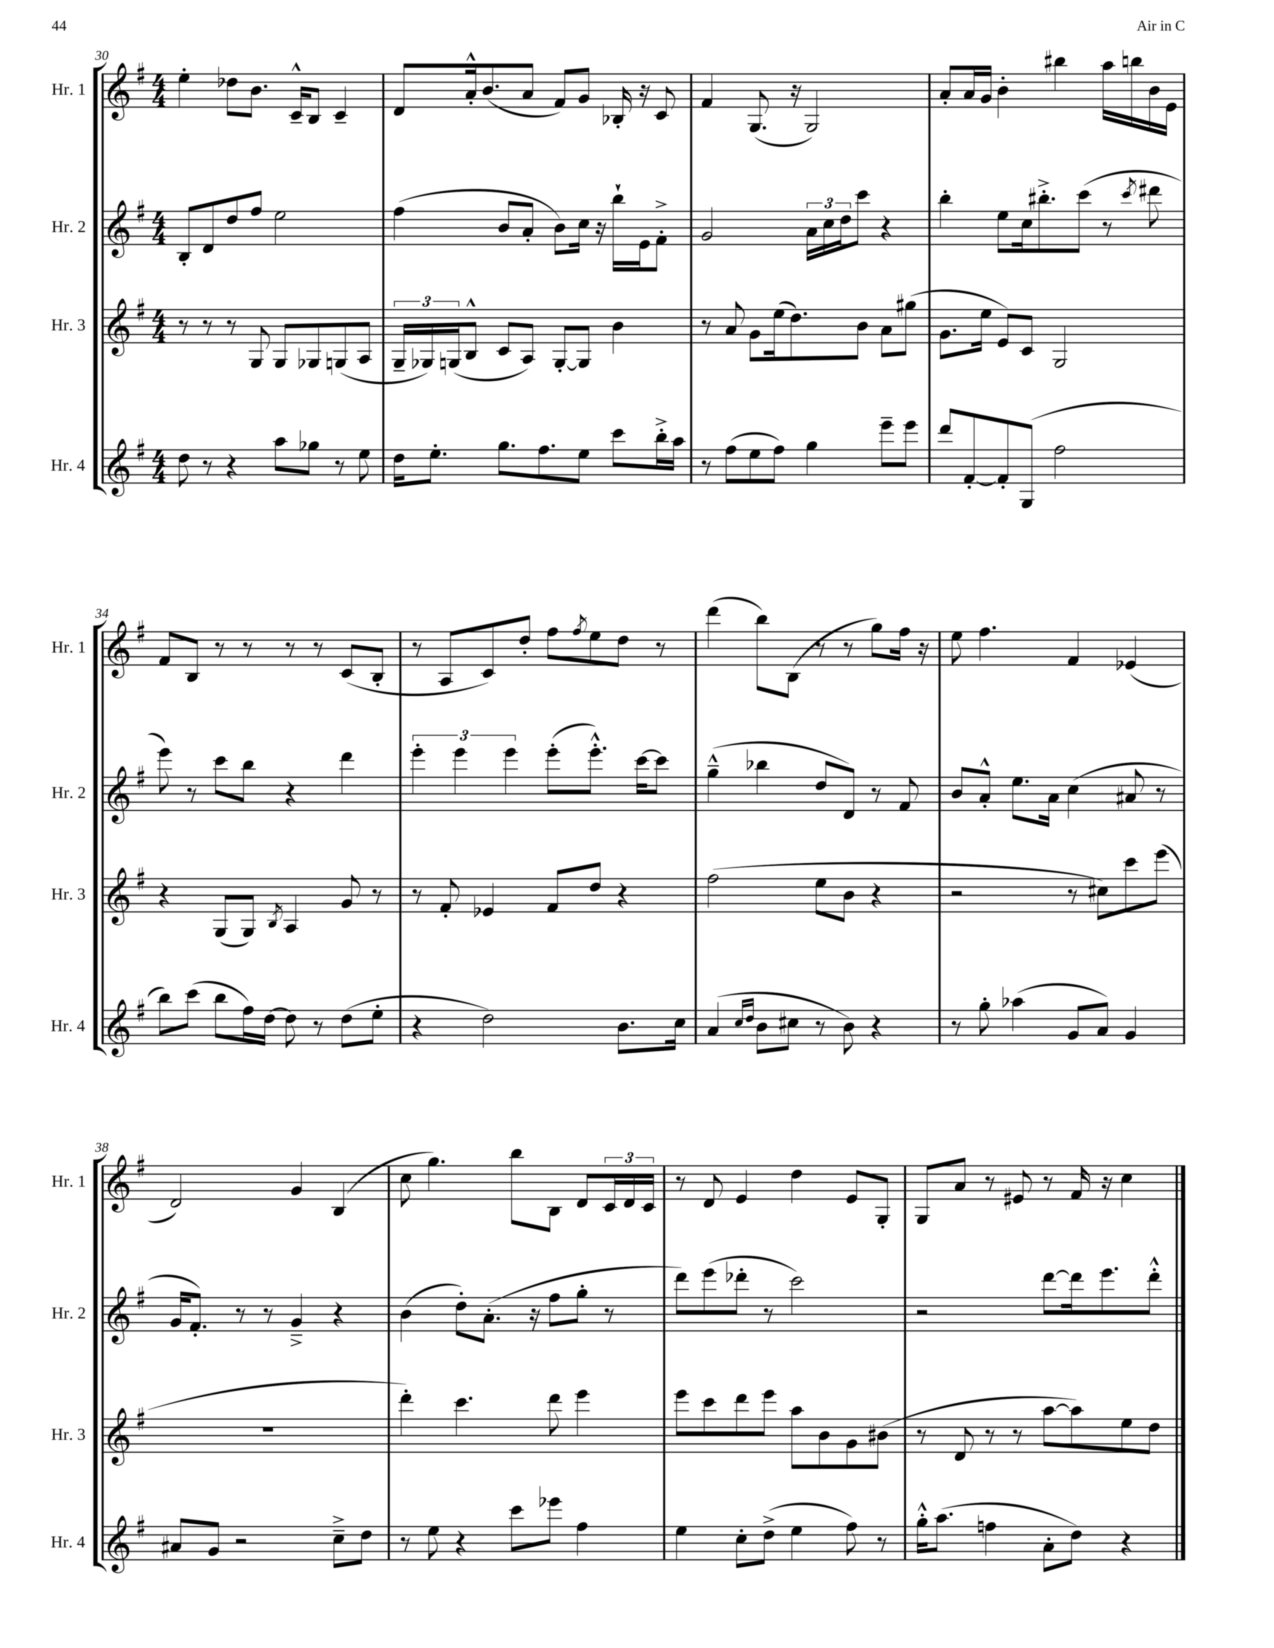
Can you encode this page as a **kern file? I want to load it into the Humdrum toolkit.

**kern	**kern	**kern	**kern
*part4	*part3	*part2	*part1
*staff4	*staff3	*staff2	*staff1
*I"Hr. 4	*I"Hr. 3	*I"Hr. 2	*I"Hr. 1
*I'Hr. 4	*I'Hr. 3	*I'Hr. 2	*I'Hr. 1
*clefG2	*clefG2	*clefG2	*clefG2
*k[f#]	*k[f#]	*k[f#]	*k[f#]
*M4/4	*M4/4	*M4/4	*M4/4
=30	=30	=30	=30
8dd\	8r	8B'/L	4ee'\
8r	8r	8d/	.
4r	8r	8dd/	8dd-X\L
.	8G/	8ff#/J	8.b\J
8aa\L	8G/L	2ee\	.
.	.	.	16c~^^/KL
8gg-X\J	8G-X/	.	8B/J
8r	(8Gn/	.	4c~/
8ee\	8A/J	.	.
=31	=31	=31	=31
16dd\KL	24G~/LL	(4ff#\	8d/L
.	24G-X/)	.	.
8.ee'\J	.	.	.
.	(24Gn/J	.	.
.	8B^^/J	.	16a'^^/k
.	.	.	(8.b/
8.gg\L	8c/L	8b/L	.
.	8A/J)	8a'/J	8a/J
8.ff#\	.	.	.
.	[8G'/L	8b\L)	8f#/L)
8ee\J	8G/J]	16cc\Jk	8g/J
.	.	16r	.
8ccc\L	4b\	16bb`\LL	16B-X'/
.	.	16e\J	16r
16bb'^\L	.	8f#'^\J	8c/
16aa\JJ	.	.	.
=32	=32	=32	=32
8r	8r	2g/	4f#/
(8ff#\L	8a/	.	.
8ee\	8g\L	.	(8.G/
8ff#\J)	(16ee\k	.	.
.	8.dd\)	.	16r
4gg\	.	24a\LL	2G/)
.	.	24cc\	.
.	.	24dd\J	.
.	8b\J	8ccc\J	.
8eee~\L	8a\L	4r	.
8eee\J	(8gg#X\J	.	.
=33	=33	=33	=33
8ddd/L	8.g\L	4bb'\	8a'/L
[8f#'/	.	.	16a/L
.	16ee\Jk	.	16g/JJ
8f#'/]	8e/L)	8ee\L	4b'\
(8G/J	8c/J	16cc\k	.
.	.	8.bb#X'^\	.
2ff#\	2G/	.	4bb#X\
.	.	(8ccc\J	.
.	.	8r	16aa\LL
.	.	.	16bbn\
.	.	8qccc/	.
.	.	8ddd#X\	16b\
.	.	.	16e\JJ
!!LO:LB:g=z
=34	=34	=34	=34
8bb\L)	4r	8eee\)	8f#/L
(8ccc\J	.	8r	8B/J
8bb\L	(8G/L	8ccc\L	8r
16ff#\L)	8G/J)	8bb\J	8r
[16dd\JJ	.	.	.
.	8qB/	.	.
8dd\]	4A/	4r	8r
8r	.	.	8r
(8dd\L	8g/	4ddd\	(8c/L
8ee'\J	8r	.	8B'/J
=35	=35	=35	=35
4r	8r	6eee'\	8r
.	8f#'/	.	8A/L
.	.	6eee\	.
2dd\)	4e-X/	.	8c/)
.	.	6eee\	.
.	.	.	8dd'/J
.	8f#/L	(8eee'\L	8ff#\L
.	.	.	8qff#/
.	8dd/J	8.eee'^^\J)	8ee\
8.b\L	4r	.	8dd\J
.	.	[16ccc\KL	.
.	.	8ccc\J]	8r
16cc\Jk	.	.	.
=36	=36	=36	=36
(4a/	(2ff#\	(4gg~^^\	(4ddd\
16qqcc/LL	.	.	.
16qqdd/JJ	.	.	.
8b\L	.	4bb-X\	8bb\L)
8cc#X\J	.	.	(8B\J
8r	8ee\L	8dd/L	8r
8b\)	8b\J	8d/J)	8r
4r	4r	8r	8gg\L)
.	.	8f#/	16ff#\Jk
.	.	.	16r
=37	=37	=37	=37
8r	2r	8b/L	8ee\
8gg'\	.	8a'^^/J	4.ff#\
(4aa-X\	.	8.ee\L	.
.	.	16a\Jk	.
8g/L	8r	(4cc\	4f#/
8a/J)	8cc#X\L)	.	.
4g/	8ccc\	8a#X/	(4e-X/
.	(8eee\J	8r	.
!!LO:LB:g=z
=38	=38	=38	=38
8a#X/L	1r	16g/KL	2d/)
.	.	8.f#'/J)	.
8g/J	.	.	.
2r	.	8r	.
.	.	8r	.
.	.	4g~^/	4g/
8cc~^\L	.	4r	(4B/
8dd\J	.	.	.
=39	=39	=39	=39
8r	4ddd'\)	(4b\	8cc\
8ee\	.	.	4.gg\)
4r	4.ccc\	8dd'\L)	.
.	.	(8.a'\J	.
8ccc\L	.	.	8bb\L
.	.	16r	.
8eee-X\J	8ddd\	8ff#\L	8B\J
4ff#\	4eee\	8gg'\J	8d/L
.	.	8r	24c/L
.	.	.	24d/
.	.	.	24c/JJ
=40	=40	=40	=40
4ee\	8eee\L	8ddd\L)	8r
.	8ccc\	(8eee\	8d/
8cc'\L	8ddd\	8ddd-X'\J	4e/
(8dd^\J	8eee\J	8r	.
4ee\	8aa\L	2ccc\)	4dd\
.	8b\	.	.
8ff#\)	8g\	.	8e/L
8r	(8b#X\J	.	8G'/J
=41	=41	=41	=41
16gg'^^\KL	8r	2r	8G/L
(8.aa\J	.	.	.
.	8d/	.	8a/J
4ffn\	8r	.	8r
.	8r	.	8e#X/
8a'\L	[8aa\L	[8ddd\L	8r
8dd\J)	8aa\])	16ddd\k]	16f#/
.	.	8.eee\	16r
4r	8ee\	.	4cc\
.	8dd\J	8ddd'^^\J	.
==	==	==	==
*-	*-	*-	*-
